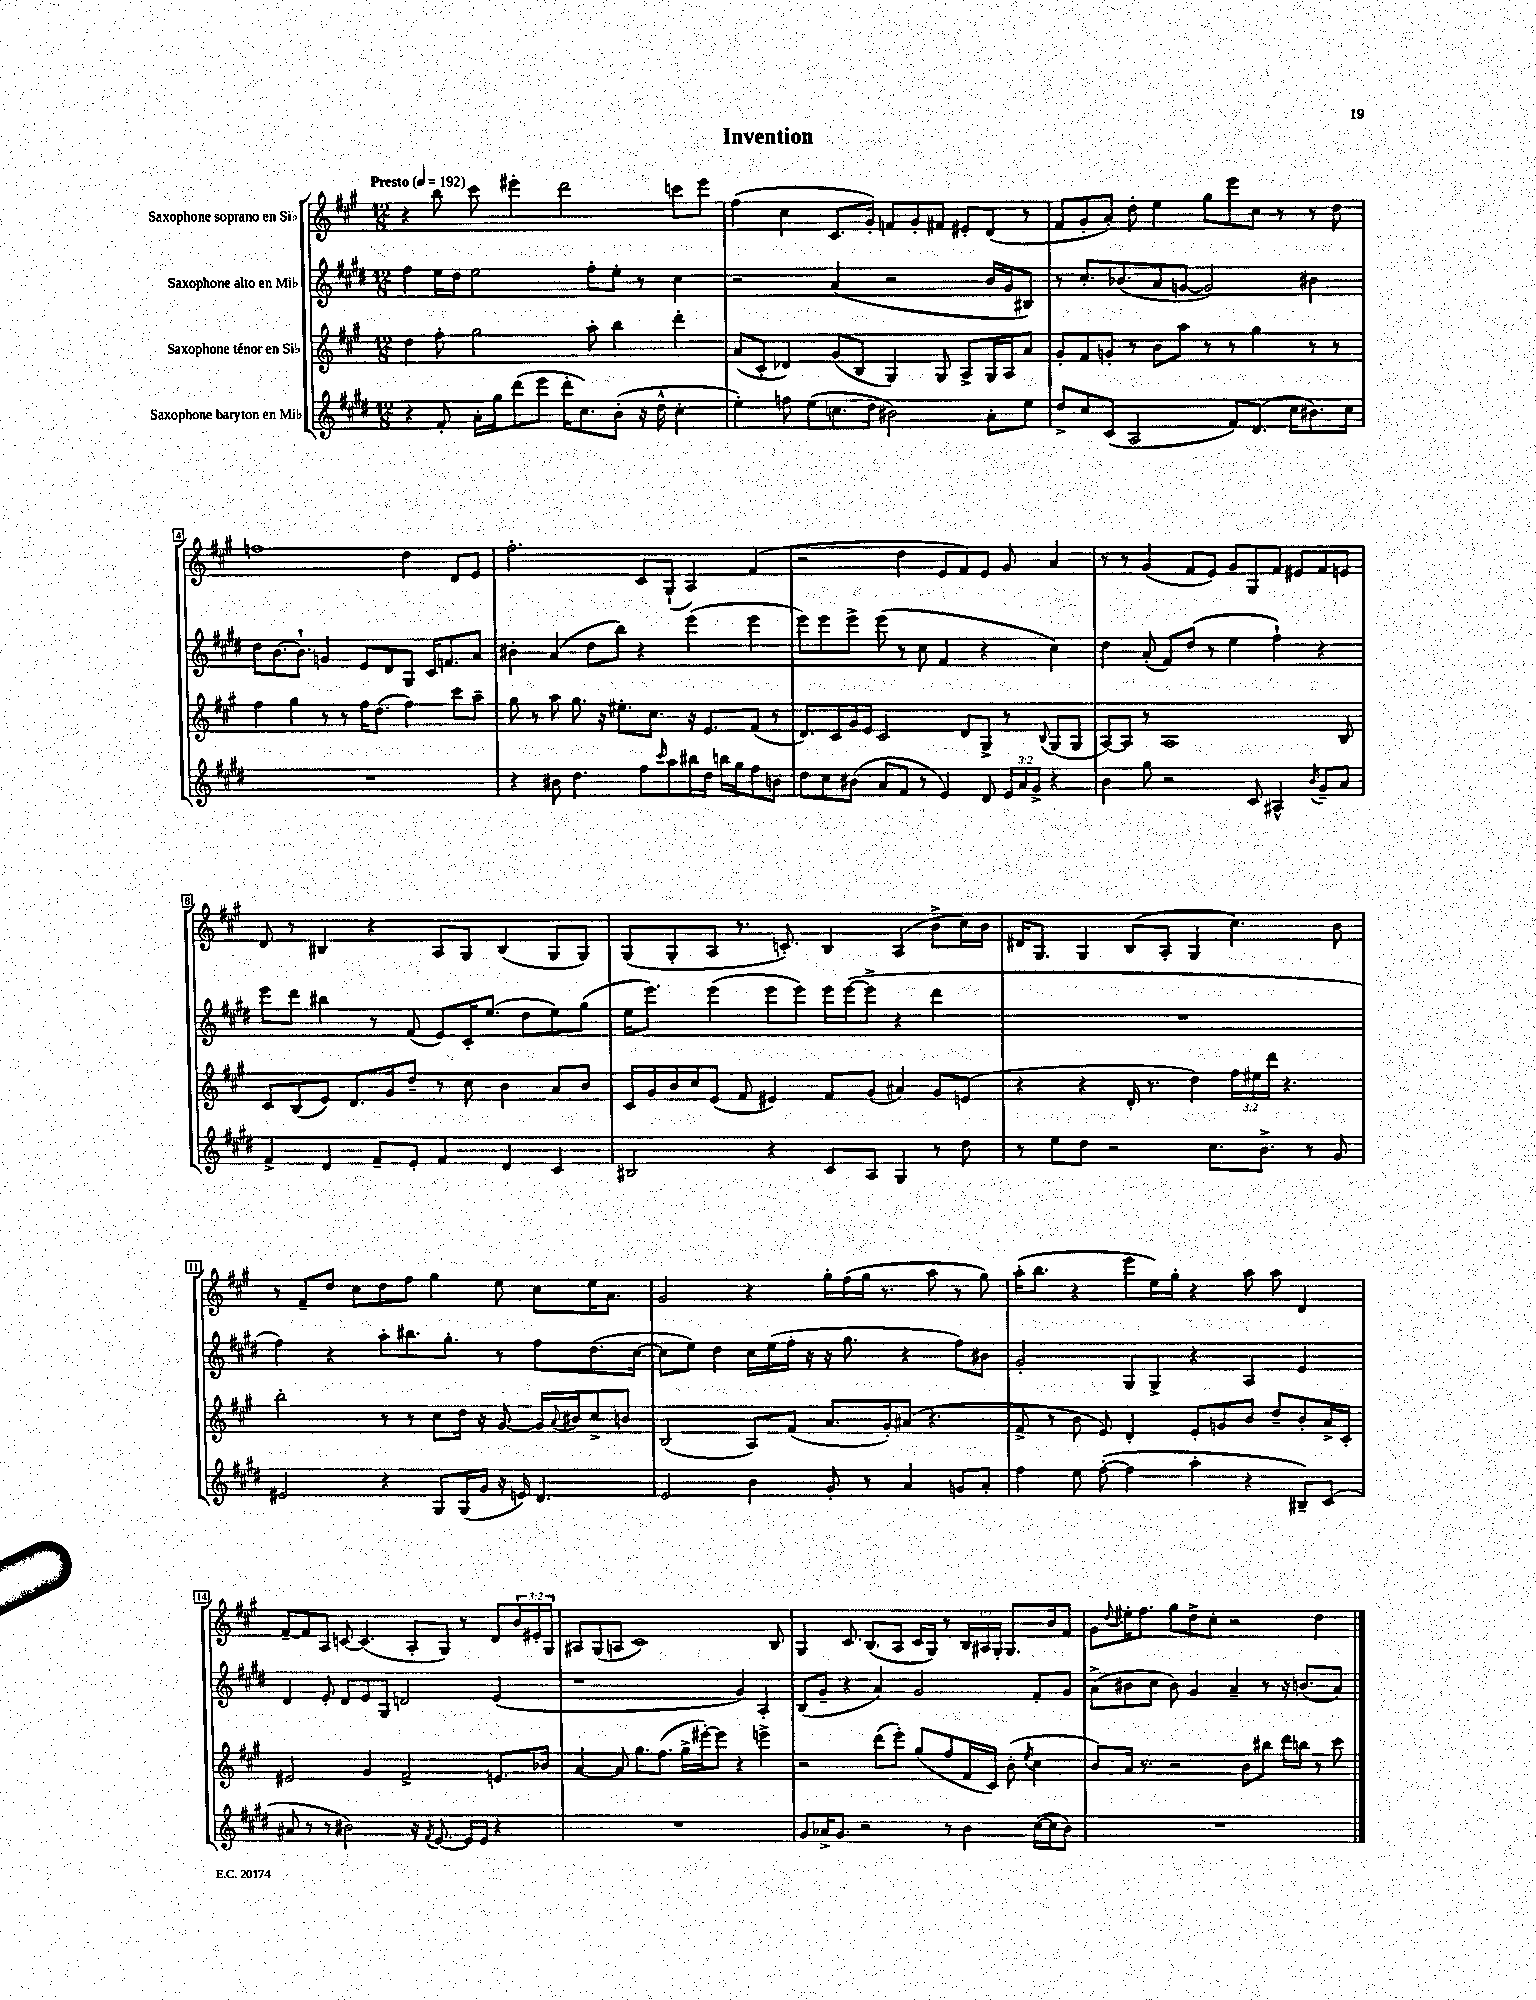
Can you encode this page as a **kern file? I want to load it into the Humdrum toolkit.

**kern	**kern	**kern	**kern
*staff4	*staff3	*staff2	*staff1
*clefG2	*clefG2	*clefG2	*clefG2
*k[f#c#g#d#]	*k[f#c#g#]	*k[f#c#g#d#]	*k[f#c#g#]
*M12/8	*M12/8	*M12/8	*M12/8
*MM192	*MM192	*MM192	*MM192
4r	4dd\	4ff#\	4r
8f#'/	8ff#'\	16ee\LL	8bb\
.	.	16dd#\JJ	.
16a'\LL	2gg#\	2ee\	8ccc#\
16gg#\J	.	.	.
(8ddd#\	.	.	4eee#'\
8eee\J	.	.	.
16ddd#'\LK	.	.	2ddd\
8.cc#\)	.	.	.
.	8aa'\	8ff#'\L	.
(8b'\J	4bb\	8ee'\J	.
16r	.	8r	.
16dd#^^\	.	.	.
4cc#'\	4ddd'\	4cc#\	8ccc\L
.	.	.	8eee#\J
=	=	=	=
4ee'\)	(8a/L	2r	(4ff#\
.	8c#'/J	.	.
8ff\	4d-/)	.	4cc#\
(8ee\L	.	.	.
8.cc\	(8g#/L	(4a/	8.c#/L
.	8B/J	.	.
16dd#\Jk	.	.	16g#'/Jk)
2b#\)	4G#/)	2r	8f/L
.	.	.	8g#'/
.	8G#/	.	8f#/J
.	8A^/L	.	8e#'/L
8a'\L	16G#/L	16b/LL	(8d/J
.	16A/J	16g#/J	.
8ee\J	8a/J	8B#/J)	8r
=	=	=	=
8dd#^/L	8g#'/L	8r	8f#/L
8cc#/	8f#/	8.cc#'/L	8g#'/
(8c#/J	8g'/J	.	8a'/J)
.	.	(8.b-/	.
2A/	8r	.	8dd'\
.	8b\L	8a/	4ee\
.	8aa\J	[8g/J	.
.	8r	2g/])	8gg#\L
8f#/L)	8r	.	8eee\
(8.d#/J	4gg#\	.	8cc#\J
.	.	.	8r
16cc#\LK	.	.	.
8.b#\)	8r	4b#\	8r
.	8r	.	8dd\
16cc#\Jk	.	.	.
=	=	=	=
1.r	4ff#\	8dd#\L	1ff
.	.	[8.b\	.
.	4gg#\	.	.
.	.	8.b`\]J	.
.	8r	4g/	.
.	8r	.	.
.	16ff#\LK	8e/L	.
.	(8.dd\J	.	.
.	.	8d#/	.
.	4ff#\)	8G#/J	4dd\
.	.	16c#/LK	.
.	.	8.f/	.
.	8ccc#\L	.	8d/L
.	8aa~\J	8a/J	8e/J
=	=	=	=
4r	8gg#\	4b#'\	2.ff#'\
.	8r	.	.
8b#\	8aa\	(4a/	.
4.dd#\	8.gg#\	.	.
.	.	8dd#\L	.
.	16r	.	.
.	8.ee#'\L	8bb\J)	.
8ff#\L	.	4r	8c#/L
.	8.cc#\J	.	.
16qqccc#/	.	.	.
8aa\	.	.	(8G#`/J
16bb#\L	16r	(4eee\	4A/)
16dd#\JJ	8.e/L	.	.
16bb\LL	.	.	.
16gg#\J	.	.	.
8ff#\	(8f#/J	4eee\	(4f#/
8b\J	8r	.	.
=	=	=	=
8dd#\L	8.d/L)	8eee\L)	2r
8cc#\	.	8eee\	.
.	16c#/L	.	.
(8b#\J	16g#/	8eee^\J	.
.	16e/JJ	.	.
8a/L	2c#/	(8eee\	.
8f#/J	.	8r	4dd\
8r	.	8cc#\	.
4e/)	.	4f#/	8e/L
.	8d/L	.	8f#/)
8d#/	8G#^/J	4r	8e/J
24e/LL	8r	.	8g#/
24a/	.	.	.
24g#^/JJ	.	.	.
.	8qqB/	.	.
4r	(8G#/L	4cc#\)	4a/
.	8G#/J	.	.
=	=	=	=
4b\	[8A/L)	4dd#\	8r
.	8A/]J	.	8r
8gg#\	8r	(8a'/	(4g#/
2r	1A	8f#/L)	.
.	.	(8dd#/J	8f#/L
.	.	8r	8e/J)
.	.	4ee\	8g#/L
8c#/	.	.	8G#/
4A#^^/	.	4ff#`\)	8f#/J
.	.	.	8e#/L
8qb/	.	.	.
8g#~/L	.	4r	8f#/
8a/J	8B/	.	8e/J
=	=	=	=
4f#^/	8c#/L	8eee\L	8d/
.	(8B/	8ddd#\J	8r
4d#/	8e/J)	4bb#\	4B#/
.	8.d/L	.	.
8f#~/L	.	8r	4r
.	16g#/k	.	.
8e'/J	8dd~/J	(8f#/	.
4f#/	8r	8e/L)	8A/L
.	8cc#\	16c#'/K	8G#/J
.	.	(8.ee/J	.
4d#/	4b\	.	(4B#/
.	.	8dd#\L	.
4c#/	8a/L	8ee\)	8G#/L
.	8b/J	(8gg#\J	8G#/J)
=	=	=	=
2B#/	16c#/LL	16ee\LK	(8G#/L
.	16g#/	8.eee\J)	.
.	16b/	.	8G#'/
.	16cc#/J	.	.
.	(8e/J	(4eee\	8A/J
.	8f#/	.	8.r
4r	4e#/)	8eee\L	.
.	.	.	8.c'/)
.	.	8eee\J)	.
8c#/L	8f#/L	16eee\LL	4B/
.	.	([16eee\J	.
8A/J	(8g#/J	8eee^\]J	.
4G#/	4a#/)	4r	(4A/
8r	8g#/L	4ddd#\	8b^\L
8dd#\	(8e/J	.	16cc#\L)
.	.	.	16b\JJ
=	=	=	=
8r	4r	1.r	16d#/LK
.	.	.	8.G#/J
8ee\L	.	.	.
8dd#\J	4r	.	4G#/
2r	.	.	.
.	16d'/	.	(8B/L
.	8.r	.	.
.	.	.	8A'/J
.	4dd\)	.	4G#/
8.cc#\L	.	.	.
.	24ff#\LL	.	4.cc#\)
.	24ee#\	.	.
8.b^\J	.	.	.
.	24ddd\JJ	.	.
.	4.r	.	.
8r	.	.	.
8g#/	.	.	8b\
=	=	=	=
2e#/	2bb'\	4ff#\)	8r
.	.	.	8f#~/L
.	.	4r	8dd/J
.	.	.	8cc#\L
4r	8r	8aa'\L	8dd\
.	8r	8.bb#\	8ff#\J
8G#/L	8cc#\L	.	4gg#\
.	.	8.gg#'\J	.
(16G#/L	16dd\Jk	.	.
16g#/JJ	16r	.	.
16r	[8g#/	8r	8ee\
16e/)	.	.	.
4.d#/	16g#/]LL	8ff#\L	8cc#\L
.	8qqa/	.	.
.	16b#/J	.	.
.	8cc#^/	(8.dd#\	16ee\K
.	.	.	8.a\J
.	8b/J	.	.
.	.	[16cc#\Jk	.
=	=	=	=
2e/	(2B/	8cc#\]L	2g#/
.	.	8ee\J)	.
.	.	4dd#\	.
4b\	8A/L)	16cc#\LL	4r
.	.	(16ee\	.
.	(8f#/J	16ff#'\JJ	.
.	.	16r	.
8g#'/	8.a/L	16r	16gg#'\LL
.	.	8.gg#\	(16ff#\
8r	.	.	16gg#\JJ
.	16g#'/k)	.	8.r
4a/	(8a#/J	4r	.
.	4.r	.	8aa\
8g/L	.	8ff#\L)	8r
8a'/J	.	8b#\J	8gg#\)
=	=	=	=
4ff#\	8f#^/	2g#'/	(16aa'\LK
.	.	.	8.bb\J
.	8r	.	.
8ee\	8b\	.	4r
([8ff#'\	8e/)	.	.
4ff#\]	4d'/	8G#/L	8eee\L
.	.	8G#^/J	16ee\L)
.	.	.	16gg#'\JJ
4aa'\	8e'/L	4r	4r
.	8g/	.	.
4r	8b/J	4A/	8aa\
.	8dd~/L	.	8aa\
8B#~/L)	8b'/	4e/	4d/
(8c#/J	16a^/L	.	.
.	16c#'/JJ	.	.
=	=	=	=
8a#/	2e#/	4d#/	[8f#~/L
8r	.	.	8f#/]
8r	.	8e'/	8A/J
2b#\)	.	8d#/L	[8c/
.	4g#/	8e/	(4.c/]
.	.	8G#/J	.
.	2f#^/	2d/	.
16r	.	.	8A'/L
8qf#/	.	.	.
[8.e/	.	.	.
.	.	.	8G#/J)
16e/]LL	.	.	8r
16e/JJ	.	.	.
4r	8.e/L	(4e/	8d/L
.	.	.	24b/L
.	.	.	24e#'/
.	16b-/Jk	.	.
.	.	.	24G#/JJ
=	=	=	=
1.r	[4a/	1r	8A#/L
.	.	.	(8G#/
.	8a/]	.	8A/J
.	8.gg#\L	.	1c#)
.	(8.ff#\J	.	.
.	16gg#^\LL	.	.
.	[16eee#'\J)	.	.
.	8eee#\]J	.	.
.	4r	4g#/)	.
.	4eee^\	4A'/	.
.	.	.	8B/
=	=	=	=
8g#/L	2r	(8B/L	4G#/
16a-^/K	.	8g#~/J	.
8.g#/J	.	.	.
.	.	4r	8.c#/
2r	.	.	.
.	.	.	(8.B/L
.	(8ddd\L	4a/)	.
.	8eee'\J)	.	8A/J
.	(8gg#/L	2g#/	16c#/LL
.	.	.	16G#/JJ)
8r	8ff#/	.	8r
4b\	16f#/L	.	24B/LL
.	.	.	24A#/
.	16c#/JJ)	.	.
.	.	.	24G#'/JJ
.	(8b'\	.	8.G#/L
.	8qee/	.	.
([16cc#\LL	4cc#\	8f#'/L	.
16cc#\]J	.	.	16b/k
8b\J)	.	8g#/J	8f#/J
=	=	=	=
1.r	8b/L)	(8a^\L	8g#\L
.	.	.	8qqdd/
.	16a/Jk	8b#\	16ee#'\K
.	8.r	.	8.ff#\J
.	.	8cc#\J	.
.	2r	8b#\)	8gg#\L
.	.	4g#/	8dd^\
.	.	.	8cc#'\J
.	.	4a~/	2r
.	8b\L	.	.
.	8bb#\J	8r	.
.	16ddd\LL	16r	.
.	16bb\JJ	(8.b/L	.
.	8r	.	4dd\
.	8ccc#\	8a/J)	.
==	==	==	==
*-	*-	*-	*-
